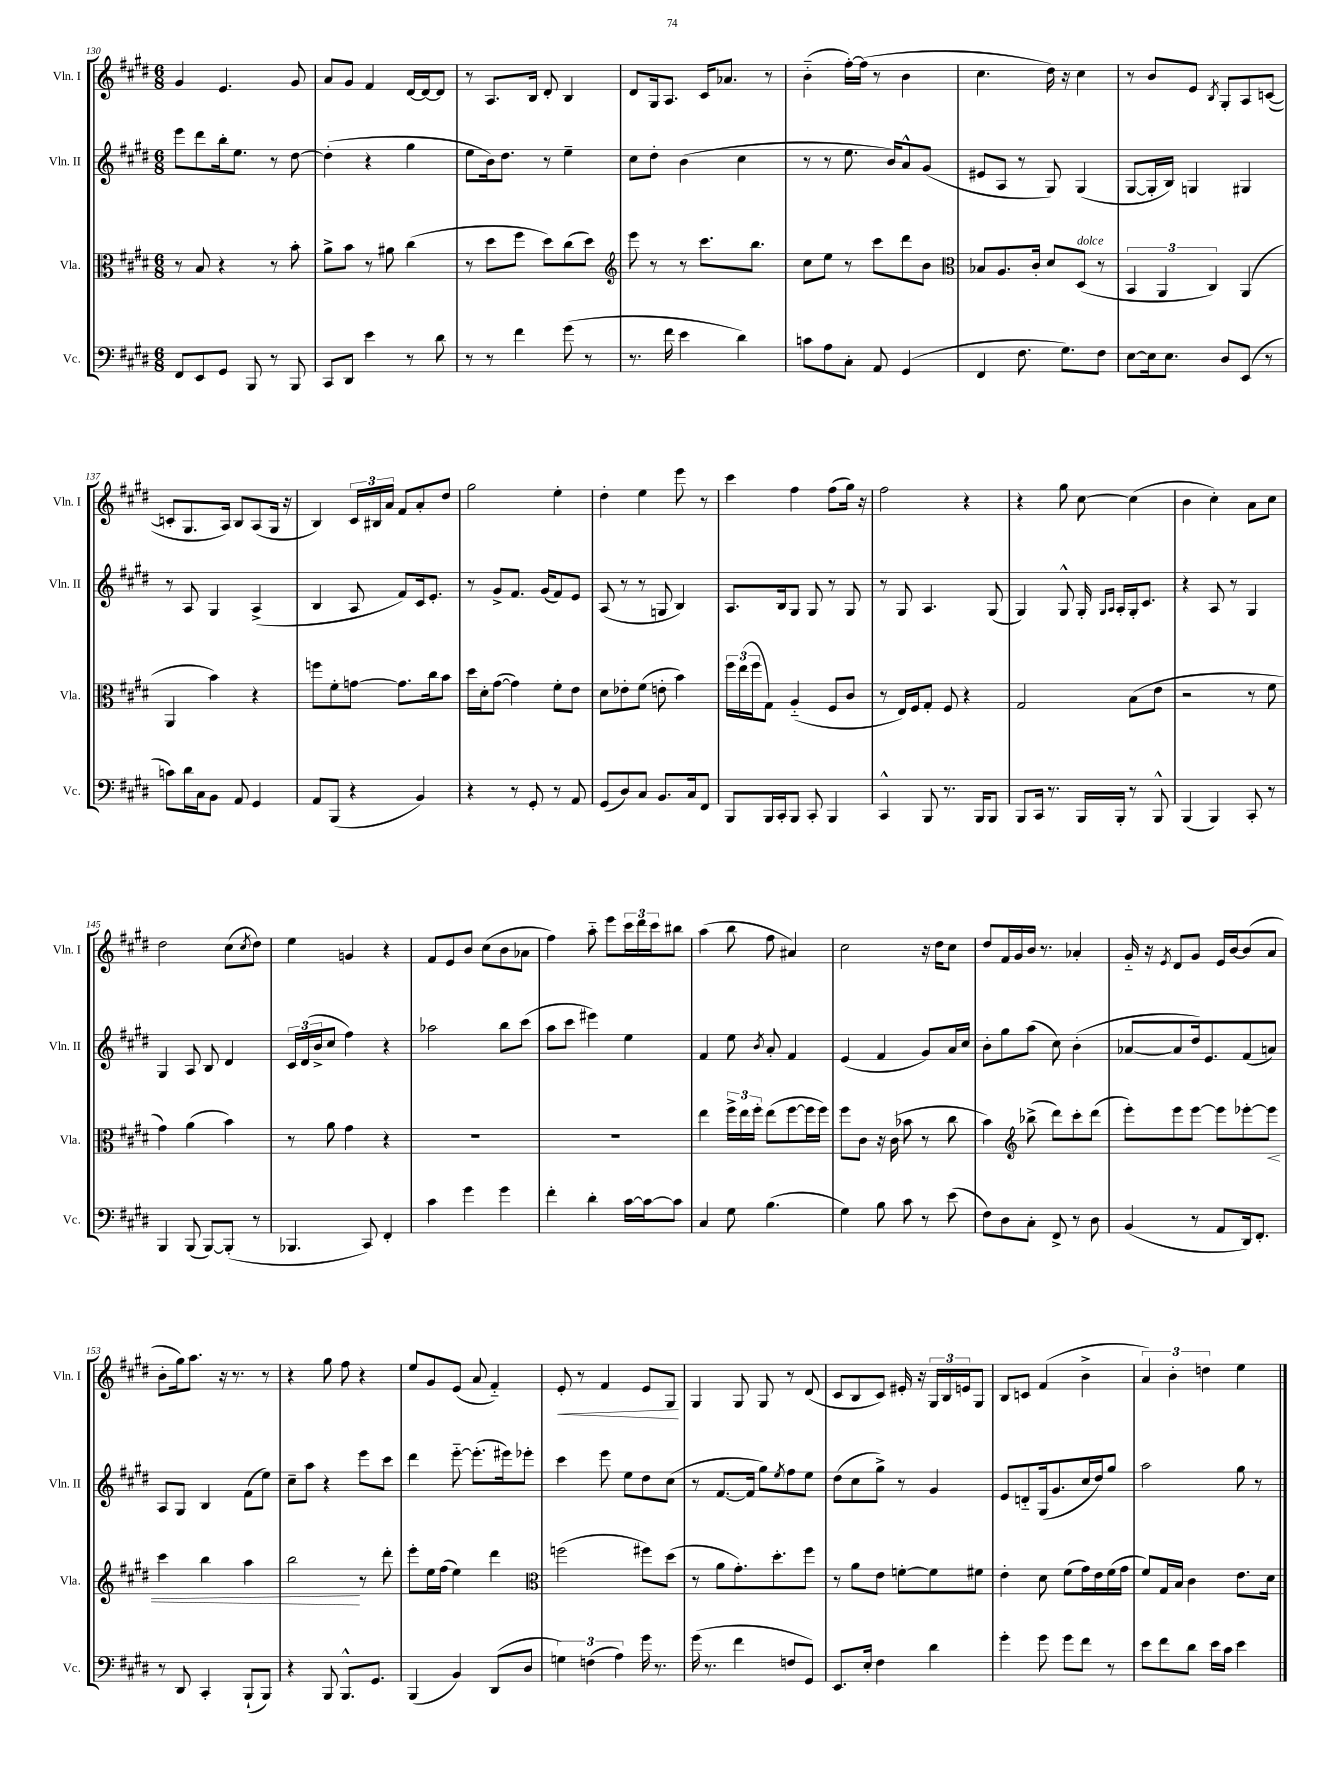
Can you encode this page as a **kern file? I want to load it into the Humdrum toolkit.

**kern	**kern	**kern	**kern
*staff4	*staff3	*staff2	*staff1
*clefF4	*clefC3	*clefG2	*clefG2
*k[f#c#g#d#]	*k[f#c#g#d#]	*k[f#c#g#d#]	*k[f#c#g#d#]
*M6/8	*M6/8	*M6/8	*M6/8
8FF#/L	8r	8eee\L	4g#/
8EE/	8B/	8ddd#\	.
8GG#/J	4r	16bb'\k	4.e/
.	.	8.ee\J	.
8BBB/	.	.	.
8r	8r	8r	.
8BBB/	8b'\	[8dd#\	8g#/
=	=	=	=
8CC#/L	8a^\L	(4dd#'\]	8a/L
8DD#/J	8b\J	.	8g#/J
4e\	8r	4r	4f#/
.	8a#\	.	.
8r	(4cc#\	4gg#\	[16d#/LL
.	.	.	16d#/_J
8d#\	.	.	8d#/]J
=	=	=	=
8r	8r	8ee\L	8r
8r	8dd#\L	16b\k)	8.A/L
.	.	8.dd#\J	.
4f#\	8ff#\J	.	.
.	.	.	16B/Jk
.	8dd#\L)	8r	8d#'/
(8g#\	(8cc#\	4ee~\	4B/
8r	8dd#\J)	.	.
=	=	=	=
*	*clefG2	*	*
8.r	8eee\	8cc#\L	8d#/L
.	8r	8dd#'\J	16G#/k
16f#\	.	.	8.A/J
4e\	8r	(4b\	.
.	8.ccc#\L	.	16c#/LK
.	.	.	8.a-/J
4d#\)	.	4cc#\	.
.	8.bb\J	.	.
.	.	.	8r
=	=	=	=
8c\L	8cc#\L	8r	(4b'~\
8A\	8ee\J	8r	.
8C#'\J	8r	8.ee\	[16ff#'\LL)
.	.	.	(16ff#\]JJ
8AA/	8ccc#\L	.	8r
.	.	16b/LK)	.
(4GG#/	8ddd#\	8a^^/	4b\
.	8b\J	(8g#/J	.
=	=	=	=
*	*clefC3	*	*
4FF#/	8B-/L	8e#/L	4.cc#\
.	8.A/	8A/J	.
8.F#\	.	8r	.
.	16c#'/Jk	.	.
.	8d#/L	8G#/)	16dd#\)
8.G#\L)	.	.	16r
.	(8D#/J	(4G#/	4cc#\
8F#\J	8r	.	.
=	=	=	=
[8E\L	6BB/	[8G#/L	8r
16E\]k	.	16G#'/]L	8b/L
.	6AA/	.	.
8.E\J	.	16B/JJ)	.
.	.	4G/	8e/J
.	6C#/)	.	.
.	.	.	8qB/
8D#/L	.	.	8G#'/L
(8EE/J	(4AA/	4G#/	8A/
8r	.	.	([8c/J
=	=	=	=
8c\L)	4AA/	8r	8c'/]L
16d#\L	.	8A/	8.G#/
16C#\J	.	.	.
8BB\J	4b\)	4G#/	.
.	.	.	16A/Jk)
8AA/	.	.	8B/L
4GG#/	4r	(4A^/	(8A/
.	.	.	16G#/Jk
.	.	.	16r
=	=	=	=
8AA/L	8ff\L	4B/	4B/)
(8BBB/J	8f#'\	.	.
4r	[8g\J	8A/	24c#/LL
.	.	.	24B#/
.	.	.	24a/JJ
.	8.g\]L	8f#/L)	8f#/L
4BB/)	.	16c#/k	8a'/
.	16cc#\k	8.e'/J	.
.	8b\J	.	8dd#/J
=	=	=	=
4r	16dd#\LL	8r	2gg#\
.	16d#'\J	.	.
.	([8g#\J	8g#^/L	.
8r	4g#\])	8.f#/J	.
8GG#'/	.	.	.
.	.	(16g#/LK	.
8r	8f#'\L	8f#/)	4ee'\
8AA/	8e\J	8e/J	.
=	=	=	=
(8GG#/L	8d#\L	(8A/	4dd#'\
8D#/)	8e-'\	8r	.
8C#/J	(8f#\J	8r	4ee\
8.BB/L	8e'\	8G/	.
.	4b\)	4B/)	8eee\
16C#/k	.	.	.
8FF#/J	.	.	8r
=	=	=	=
8BBB/L	24ff#\LL	8.A/L	4ccc#\
.	(24ee\	.	.
.	24ff#\J	.	.
16BBB/L	8G#\J)	.	.
16CC#'/J	.	16B/k	.
8BBB/J	(4A'~/	8G#/J	4ff#\
8CC#'/	.	8G#/	.
4BBB/	8F#/L	8r	(8ff#\L
.	8c#/J	8G#/	16gg#\Jk)
.	.	.	16r
=	=	=	=
4CC#^^/	8r	8r	2ff#\
.	16E/LL)	8G#/	.
.	16F#/J	.	.
8BBB/	8G#'/J	4.A/	.
8.r	8F#/	.	.
.	4r	.	4r
16BBB/LK	.	.	.
8BBB/J	.	(8G#/	.
=	=	=	=
8BBB/L	2G#/	4G#/)	4r
16CC#/Jk	.	.	.
8.r	.	.	.
.	.	8G#^^/	8gg#\
16BBB/LL	.	16G#'/	[8cc#\
.	.	16qqG#/LL	.
.	.	16qqA/JJ	.
16BBB'/JJ	.	16A'/LL	.
8r	(8B\L	16G#'/J	(4cc#\]
.	.	8.c#/J	.
8BBB^^/	8e\J	.	.
=	=	=	=
(4BBB/	2r	4r	4b\
4BBB/)	.	8A/	4cc#'\)
.	.	8r	.
8CC#'/	8r	4G#/	8a\L
8r	8f#\	.	8cc#\J
=	=	=	=
4BBB/	4g#\)	4G#/	2dd#\
(8BBB/	(4a\	8A/	.
[8BBB/L)	.	8B/	.
(8BBB'/]J	4b\)	4d#/	(8cc#\L
.	.	.	8qcc#/
8r	.	.	8dd#\J)
=	=	=	=
4.BBB-/	8r	24c#/LL	4ee\
.	.	(24d#/	.
.	.	24b^/J	.
.	8a\	8cc#/J	.
.	4g#\	4ff#\)	4g/
8CC#/)	.	.	.
4FF#'/	4r	4r	4r
=	=	=	=
4c#\	2.r	2aa-\	8f#/L
.	.	.	8e/
4g#\	.	.	8b/J
.	.	.	(8cc#\L
4g#\	.	8bb\L	8b\
.	.	(8ccc#\J	8a-\J
=	=	=	=
4f#'\	2.r	8aa\L	4ff#\)
.	.	8ccc#\J	.
4d#'\	.	4eee#\)	8aa'~\
.	.	.	8eee\L
[16c#\LL	.	4ee\	24ccc#\L
.	.	.	24ddd#\
16c#\_J	.	.	.
.	.	.	24ccc#\J
8c#\]J	.	.	8bb#\J
=	=	=	=
4C#/	4ee\	4f#/	(4aa\
8G#\	24ff#^\LL	8ee\	8bb\
.	24ee\	.	.
.	24ff#'\JJ	.	.
.	.	8qb/	.
(4.B\	(8ee\L	8a'/	8ff#\
.	[8ff#\	4f#/	4a#/)
.	16ff#\]L	.	.
.	16ff#\JJ)	.	.
=	=	=	=
4G#\)	8ff#\L	(4e/	2cc#\
.	8c#\J	.	.
8B\	16r	4f#/	.
.	(16c#\	.	.
8c#\	8b-\	.	.
8r	8r	8g#/L)	16r
.	.	.	16dd#\LK
(8e\	8cc#\	16a/L	8cc#\J
.	.	16cc#/JJ	.
=	=	=	=
8F#\L)	4b\)	8b'\L	8dd#/L
8D#\	.	8gg#\	16f#/L
.	.	.	16g#/
*	*clefG2	*	*
8C#'\J	(8bb-^\	(8aa\J	16b/JJ
.	.	.	8.r
8FF#^/	8ddd#\L)	8cc#\)	.
8r	8ccc#'\	(4b'\	4a-'/
8D#\	(8ddd#\J	.	.
=	=	=	=
(4BB/	8eee'\L)	[8a-/L	16g#'~/
.	.	.	16r
.	.	.	8qe/
.	8eee\	8a-/]	8d#/L
8r	[8eee\J	16dd#/k)	8g#/J
.	.	8.e/	.
8AA/L	8eee\]L	.	16e/LL
.	.	.	[16b/J
16DD#/k)	[8eee-'\	(8f#/	(8b/]
8.FF#'/J	.	.	.
.	8eee-\]J	8a/J)	8a/J
=	=	=	=
8r	4ccc#\	8A/L	8b'\L
8DD#/	.	8G#/J	16gg#\k)
.	.	.	8.aa\J
4CC#'/	4bb\	4B/	.
.	.	.	16r
.	.	.	8.r
(8BBB`/L	4aa\	(8f#\L	.
8BBB/J)	.	8ee\J)	8r
=	=	=	=
4r	2bb\	8cc#~\L	4r
.	.	8aa\J	.
8BBB/	.	4r	8gg#\
8.BBB^^/L	.	.	8ff#\
.	8r	8eee\L	4r
8.GG#/J	.	.	.
.	8ddd#'\	8ccc#\J	.
=	=	=	=
(4BBB/	8eee'\L	4ddd#\	8ee/L
.	16ee\L	.	8g#/
.	(16ff#\JJ	.	.
4BB/)	4ee\)	[8eee'~\	(8e/J
.	.	(8.eee'\]L	8a/
(8DD#/L	4ddd#\	.	4f#'~/)
.	.	16eee#\k)	.
8D#/J	.	8eee-'\J	.
=	=	=	=
*	*clefC3	*	*
6G\)	(2ff\	4ccc#\	8e'/
.	.	.	8r
(6F\	.	.	.
.	.	8eee\	4f#/
6A\)	.	.	.
.	.	8ee\L	.
16g#\	8ff#\L)	8dd#\	8e/L
8.r	.	.	.
.	(8dd#\J	(8cc#\J	8G#/J
=	=	=	=
(16g#\	8r	8r	4G#/
8.r	.	.	.
.	8a\L	[8.f#/L	.
4f#\	8.g#'\)	.	8G#/
.	.	16f#/]Jk	.
.	.	8gg#\L)	8G#/
.	8.dd#'\	.	.
.	.	8qee/	.
8F/L	.	8ff#\	8r
8GG#/J)	8ff#\J	8ee\J	(8d#/
=	=	=	=
8.EE/L	8r	(8dd#\L	8c#/L
.	8a\L	8cc#\	8B/
16E'/Jk	.	.	.
4F#\	8e\J	8gg#^\J)	8c#/J)
.	[8f'\L	8r	16e#'/
.	.	.	16r
4d#\	8f\]	4g#/	24G#/LL
.	.	.	24B/
.	.	.	24e/J
.	8f#\J	.	8G#/J
=	=	=	=
4g#'\	4e'\	8e/L	8B/L
.	.	8d'~/	8c/J
8g#\	8d#\	(16G#/k	(4f#/
.	.	8.g#/	.
8g#\L	(8f#\L	.	.
8f#\J	16g#\L)	16cc#/L	4b^\
.	16e\	16dd#/J)	.
8r	(16f#\	8gg#/J	.
.	16g#\JJ	.	.
=	=	=	=
8e\L	8f#/L)	2aa\	6a/)
8f#\	16G#/L	.	.
.	.	.	6b'\
.	16B/JJ	.	.
8d#\J	4c#\	.	.
.	.	.	6dd\
16e\LL	.	.	.
16c#\JJ	.	.	.
4e\	8.e\L	8gg#\	4ee\
.	.	8r	.
.	16d#\Jk	.	.
==	==	==	==
*-	*-	*-	*-
